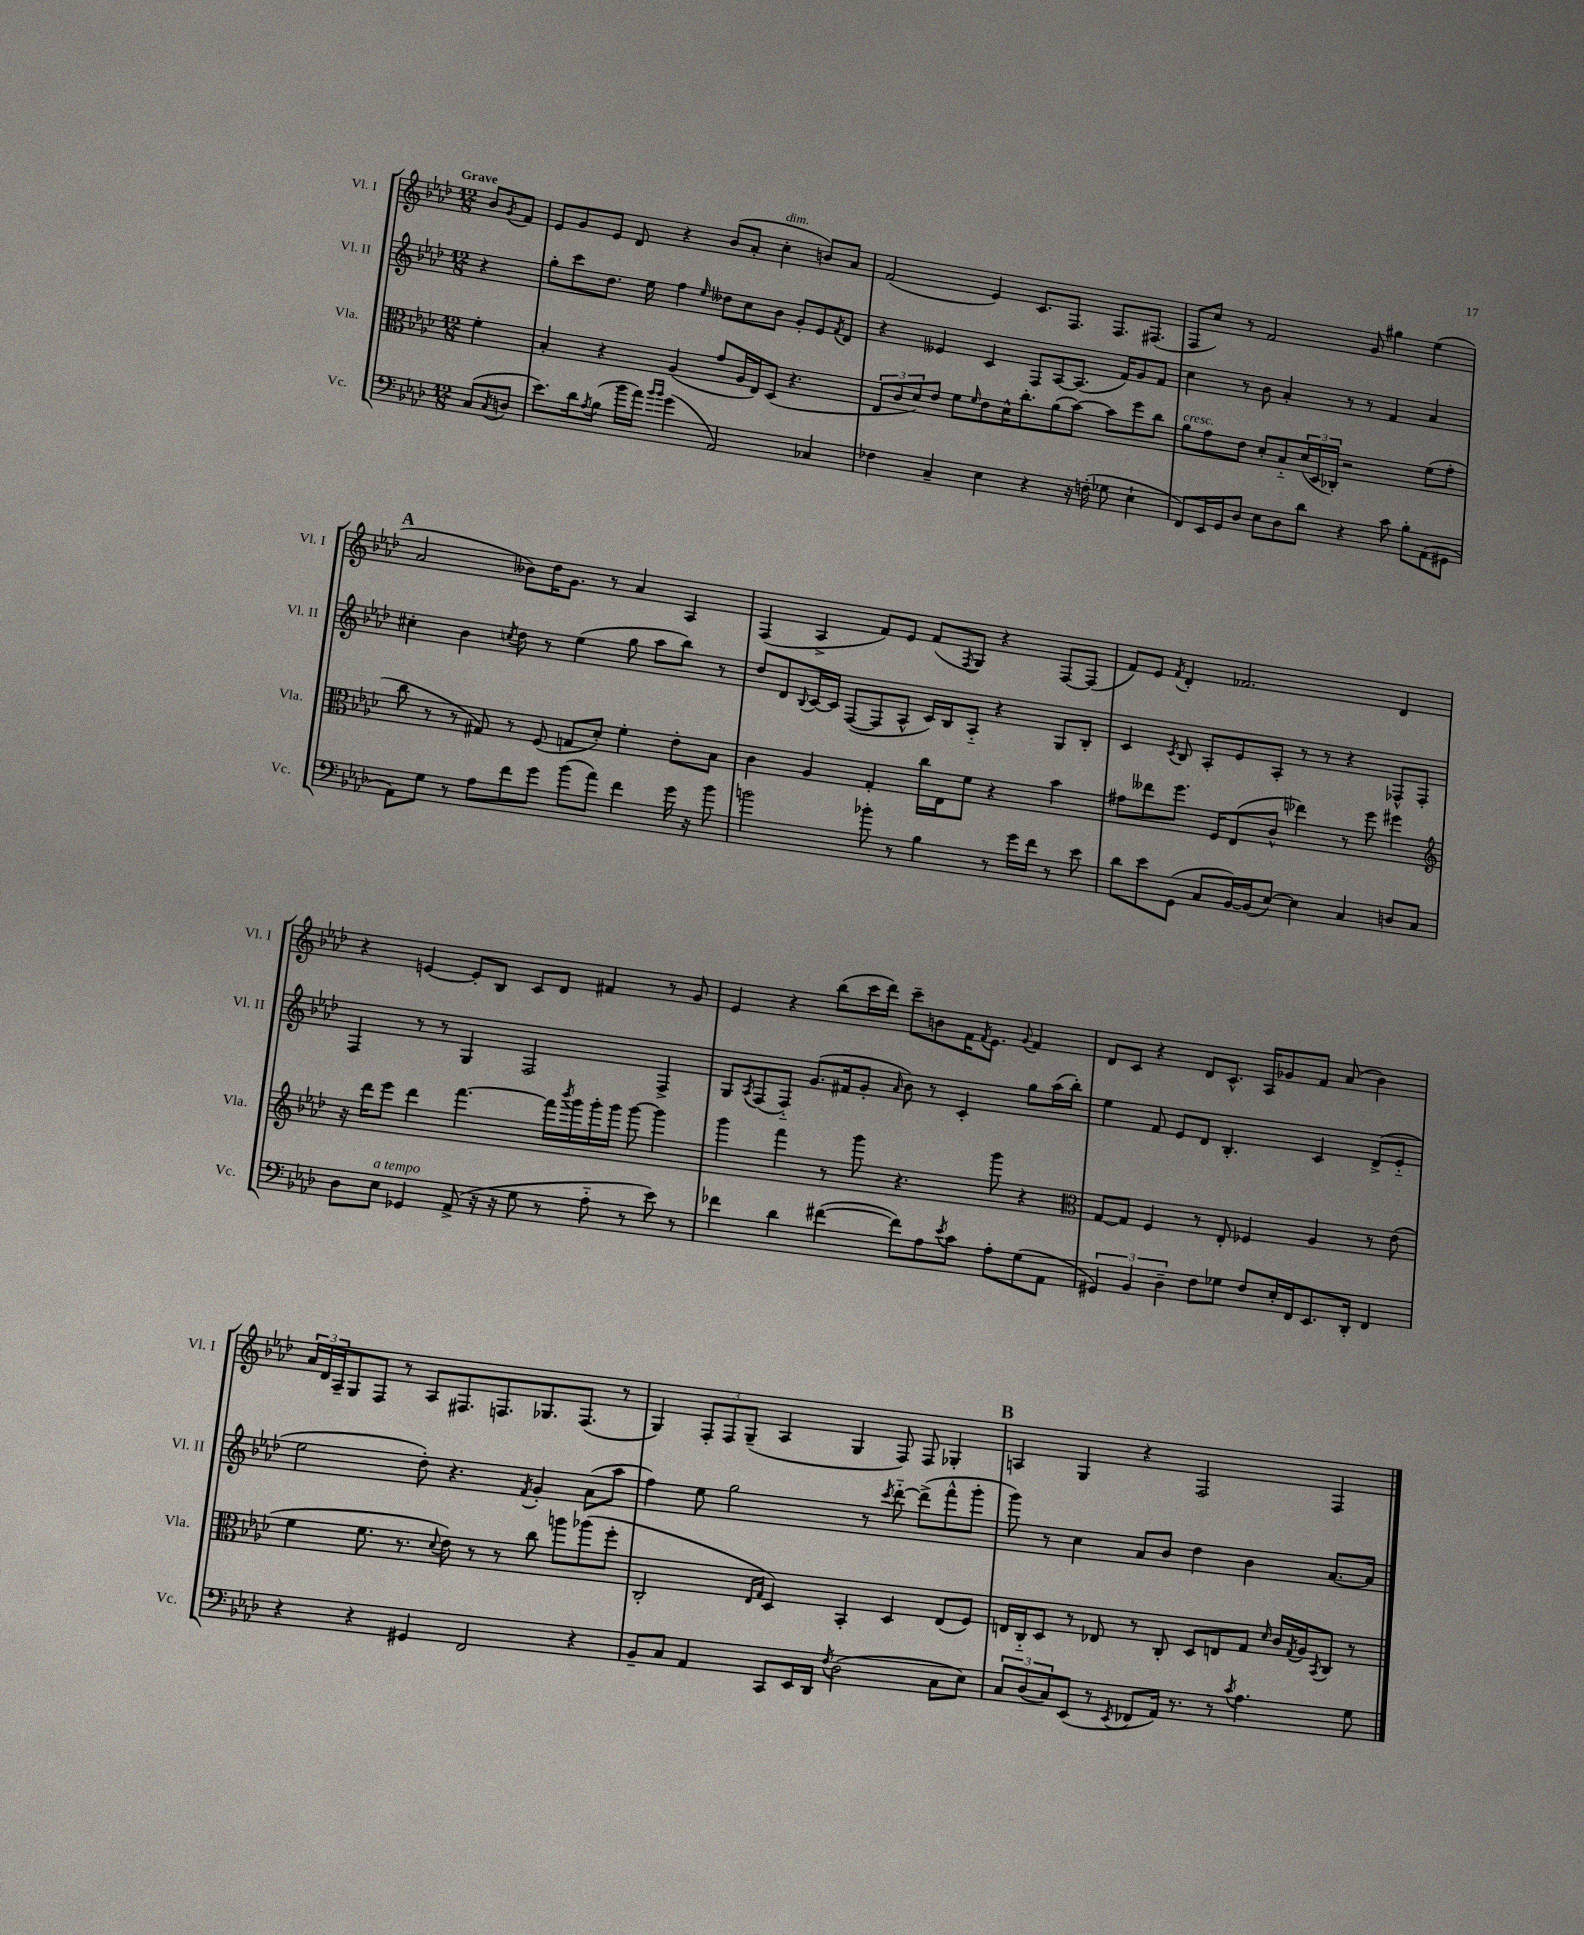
<<
\new StaffGroup <<
\new Staff = "s0" \with { instrumentName = "Vl. I" shortInstrumentName = "Vl. I" } {
    \clef treble \key aes \major \numericTimeSignature \time 12/8 \partial 4 \tempo "Grave"
    bes'8 \acciaccatura { g'8 } f'8 |
    ees'8 g'8 ees'8 des'8 r4 bes'8( aes'8-. c''4-.^\markup { \italic "dim." } b'8) aes'8 |
    f'2( ees'4) c'8. f8. f8. fis8.( |
    f8 c''8) r8 f'2 g'8 gis''4 ees''4( |
    \mark \markup { \bold "A" } aes'2 beses'8) des''16 g'8. r8 aes'4 aes4 |
    f4( aes4-> f'8) ees'8 f'8( \acciaccatura { f8 } g8) r4 f8~ f8( |
    f'8) ees'8 \acciaccatura { f'8 } des'4-. fes'2. des'4 |
    r4 e'4~ e'8-. bes8 c'8 des'8 fis'4 r8 g'8 |
    ees'4 r4 bes''8( c'''16 des'''16) c'''8-- b'8 f'16 \acciaccatura { f'8 } ees'8. \appoggiatura { g'8 } f'4 |
    des'8 c'8 r4 des'8 c'8.-^ aes16 ges'8 f'8 aes'8( bes'4) |
    \tuplet 3/2 { aes'16 des'16 aes16-- } g8 f8 r8 aes8 fis8. f8. ges8. f8.( r8 |
    g4) \tuplet 3/2 { f8-. f8 g8--( } aes4 g4 f8) f8 ges4-. |
    \mark \markup { \bold "B" } a4 g4 r4 f2 f4 \bar "|." |
}
\new Staff = "s1" \with { instrumentName = "Vl. II" shortInstrumentName = "Vl. II" } {
    \clef treble \key aes \major \numericTimeSignature \time 12/8 \partial 4
    r4 |
    g''8-. c'''8 des''8. ees''16 f''4 \grace { ees''16 } deses''8 c''8 bes'8 g'8-. ees'8 \acciaccatura { f'8 } des'8 |
    r4 eeses'4 c'4 f8 aes8~ aes8.( f'16) g'8 f'8 |
    c''4 r8 bes'8 aes'4-. r8 r8 f'4 aes'4 |
    \mark \markup { \bold "A" } cis''4-. bes'4 \acciaccatura { c''8 } des''8 r8 ees''4( g''8 aes''8 bes''8) r8 |
    des''8 des'8 \appoggiatura { bes8 } c'16~ c'16 f8~( f8 aes8-^ c'16) bes16 aes8-_ r4 g8 bes8-. |
    c'4 \acciaccatura { c'8 } bes8 aes8-. ees'8 aes8-. r8 r8 r4 fes8-^ fes8-. |
    f4 r8 r8 g4 f2 f4-> |
    g8 \acciaccatura { aes8 } f8( f8-_) g'8.( fis'16 g'8-. \grace { aes'16 } bes'8) r8 c'4-. g''8 aes''16( bes''16-.) |
    ees''4 f'8 ees'8 des'8 bes4.-. c'4 des'8->( ees'8-_ |
    ees''2 des''8-.) r4. \acciaccatura { f'8 } g'4-. aes'8( aes''8 |
    f''4) ees''8 g''2 r8 \acciaccatura { c'''8 } des'''8~-_ des'''8->( f'''8-^ g'''8-. |
    \mark \markup { \bold "B" } g'''8) r8 c''4 aes'8 bes'8 des''4 bes'4 aes'8.~ aes'16 \bar "|." |
}
\new Staff = "s2" \with { instrumentName = "Vla." shortInstrumentName = "Vla." } {
    \clef alto \key aes \major \numericTimeSignature \time 12/8 \partial 4
    f'4-. |
    bes4-. r4 aes4( g'8 aes16 ees16) des8( r4. |
    \tuplet 3/2 { ees8 c'8 des'8) } ees'8 f'8 \grace { f'16 } ees'8 des'16-^ c''8.-. aes'8( bes'8~) bes'8 f''8 c''8 |
    aes'8^\markup { \italic "cresc." } g'8 ees'8 des'8-. bes8-_ \tuplet 3/2 { des'16( des16 ces16-.) } r2 f'8( g'8-. |
    \mark \markup { \bold "A" } c''8 r8 r8 gis8) r8 f8( g8 des'8-.) f'4-. ees'8-. bes8 |
    c'4 aes4 g4-. c''16 ees16 f'8 r4 bes'4 |
    gis'8 eeses''8 f''8. f16 ees8( c'8-^ ees''4) r8 f''8 fis''4 |
    \clef treble r16 des'''16 ees'''8 des'''4 f'''4.~ f'''16 \acciaccatura { bes'''8 } g'''16 g'''16-. g'''16 g'''8~ g'''4 |
    g'''4 f'''4 r8 g'''8 r4. g'''8 r4 |
    \clef alto g8~ g8 f4 r8 ees8-. fes4 aes4 r8 ees'8( |
    f'4 f'8. r8. \appoggiatura { des'8 } ees'8) r8 r8 c''8 a''8 aes''8( f''8-. |
    c2-. \grace { ees16 g16 } des4) bes,4-. des4 ees8( f8) |
    \mark \markup { \bold "B" } e16 c16-_ des8 r8 ees8 r8 c8-. des8 e8 g8 \grace { des'16 } c'16 \acciaccatura { g8 } aes16 \acciaccatura { bes,8 } c8 r8 \bar "|." |
}
\new Staff = "s3" \with { instrumentName = "Vc." shortInstrumentName = "Vc." } {
    \clef bass \key aes \major \numericTimeSignature \time 12/8 \partial 4
    c8( \acciaccatura { c8 } d8 |
    ees'8.) des'16 \acciaccatura { aes8 } bes8( bes'16 aes'16) \grace { bes'16 bes'16 } g'4( aes,2) ces4 |
    fes4 c4-- ees4 r4 r16 f16-.( ges8 ees4-! |
    f,8) ees,16 g,16 des8 ees8 des8 des'8 r4 c'8 bes8-. aes,8( gis,8 |
    \mark \markup { \bold "A" } aes,8) g8 r8 aes8 f'8 g'8 bes'8( aes'8) f'4 g'16 r16 bes'8 |
    b'2 bes'8-. r8 bes4 r8 g'16 f'16 r8 ees'8 |
    des'8 ees'8 g,8( c8 bes,16~) bes,16( ees8~) ees4 c4 d8 c8 |
    des8 ees8^\markup { \italic "a tempo" } ges,4 aes,8->( r16 r16 g8 r8 aes8-_ r8 ees'8) r8 |
    fes'4 des'4 fis'4~( fis'8) aes8 \acciaccatura { ees'8 } c'8 aes8-. g8( aes,8 |
    \tuplet 3/2 { gis,4) bes,4 des4-- } f8 ges8 f8 ees16-. f,16 ees,8. des,16-. f,4 |
    r4 r4 gis,4 f,2 r4 |
    bes,8-- c8 aes,4 c,8 ees,16 des,16 \acciaccatura { f8 } des2( c8 ees8) |
    \mark \markup { \bold "B" } \tuplet 3/2 { c8 des8( c8) } ees,8( r8 \acciaccatura { ees,8 } fes,8 aes,16) r8. r8 \acciaccatura { c'8 } aes4. g8 \bar "|." |
}
>>
>>
\layout { \context { \Score \remove "Bar_number_engraver" } }
